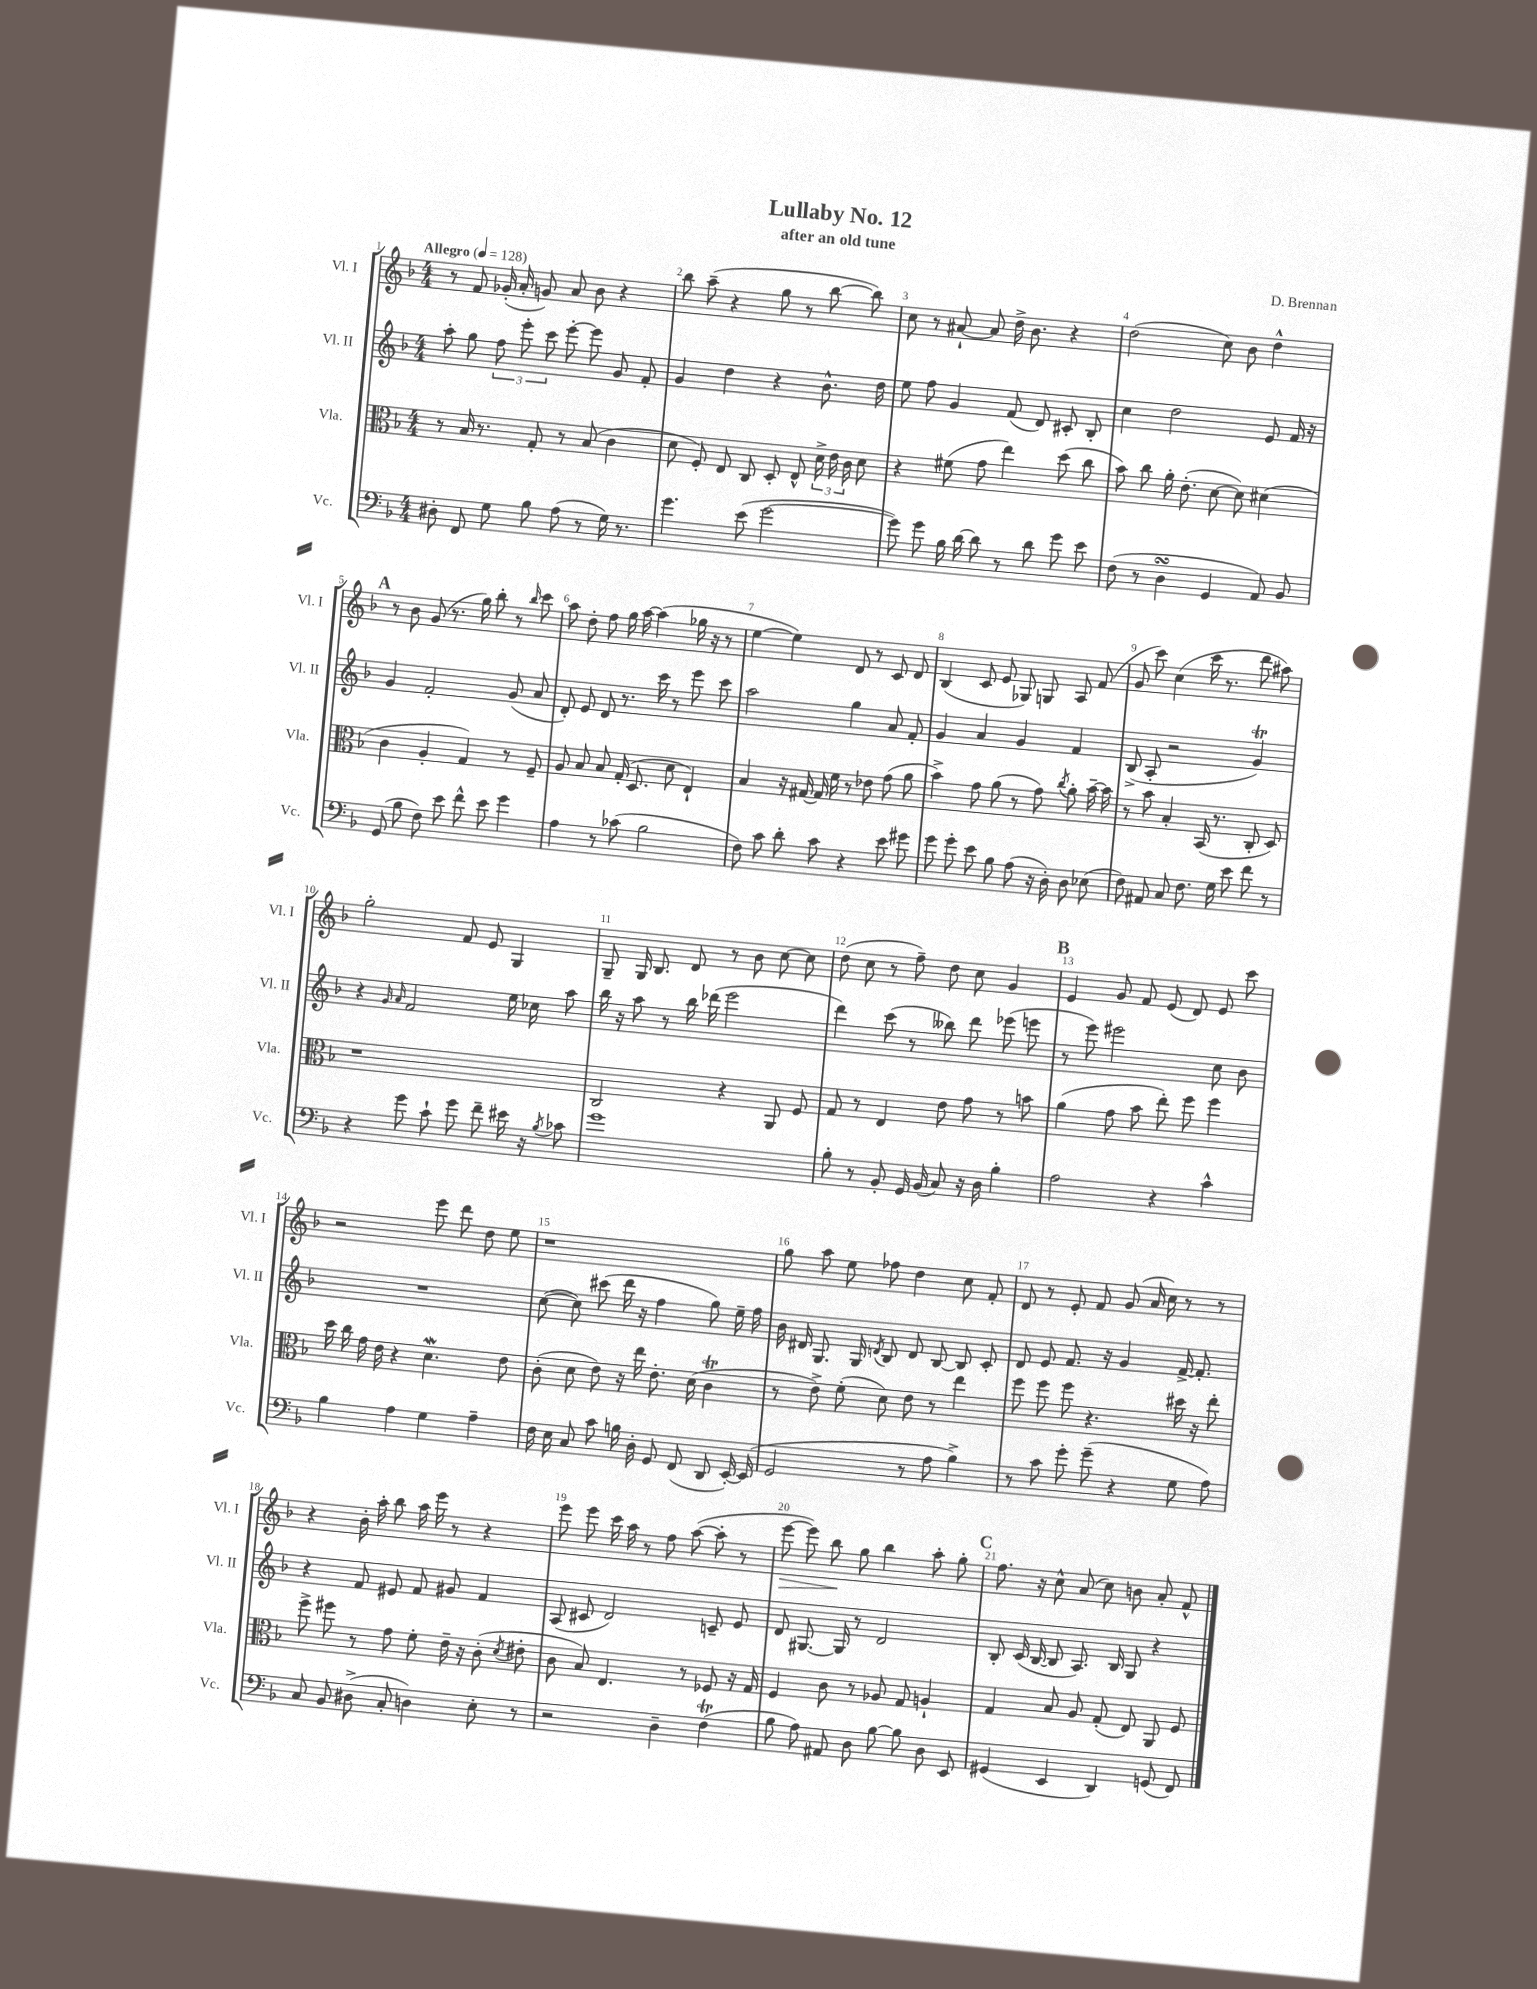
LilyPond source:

\header { title = "Lullaby No. 12" composer = "D. Brennan" subtitle = "after an old tune" }
<<
\new StaffGroup <<
\new Staff = "s0" \with { instrumentName = "Vl. I" shortInstrumentName = "Vl. I" } {
    \clef treble \key f \major \numericTimeSignature \time 4/4 \tempo "Allegro" 4 = 128
    \autoBeamOff r8 f'8 ges'16-.( a'16-. g'8) a'8 bes'8 r4 |
    bes''8 a''8--( r4 g''8 r8 bes''8~ bes''8) |
    c''8 r8 ais'8~-! ais'8 d''16-> bes'8. r4 |
    d''2( c''8) bes'8 d''4-^ |
    \mark \markup { \bold "A" } r8 bes'8 g'8( r8. g''16) bes''8-. r8 \grace { bes''16 } c'''8 |
    a''8 d''8-. f''8 g''16 a''16~ a''4( ges''16 r16 r8 |
    e''4~ e''4) d'8 r8 c'8 d'8 |
    bes4( c'8 e'8 ges8) g8 a8 f'8( |
    g'8 c'''8) c''4( c'''16 r8. d'''8 ais''8) |
    g''2-. f'8 e'8 g4 |
    g8-- g16 bes8. d'8 r8 bes'8 c''8~ c''8 |
    d''8( c''8 r8 f''8--) d''8 c''8 g'4 |
    \mark \markup { \bold "B" } e'4 g'8 f'8 e'8( d'8) e'8 c'''8 |
    r2 e'''8 d'''8 d''8 e''8 |
    r1 |
    g''8 a''8 e''8 fes''8 d''4 c''8 f'8-. |
    d'8 r8 e'8-. f'8 g'8( a'16 c''16) r8 r8 |
    r4 bes'16-. a''16-. bes''8 a''16 e'''16 r8 r4 |
    e'''8 e'''8 c'''16 a''16 r8 f''8 a''8~( a''8-. r8 |
    e'''8~\> e'''8) bes''8\! g''8 bes''4 a''8-. g''8-. |
    \mark \markup { \bold "C" } f''8. r16 c''8-^ a'8( c''8) b'8 a'8-. f'8-^ \bar "|." |
}
\new Staff = "s1" \with { instrumentName = "Vl. II" shortInstrumentName = "Vl. II" } {
    \clef treble \key f \major \numericTimeSignature \time 4/4
    \autoBeamOff a''8-. g''8 \tuplet 3/2 { f''8 e'''8-. c'''8 } e'''8~-. e'''8 g'8 f'8-. |
    g'4 d''4 r4 bes'8.-^ d''16 |
    e''8 f''8 g'4 f'8( d'8) cis'8-. bes8-. |
    c''4 d''2 e'8 f'16 r16 |
    \mark \markup { \bold "A" } g'4 f'2-. g'8( a'8 |
    d'8-.) e'8 d'8 r8. c'''16 r8 e'''8 c'''8 |
    a''2 g''4 a'8 f'8-. |
    g'4 a'4 g'4 f'4 |
    bes8->( a8-. r2 g'4\trill) |
    r4 \grace { g'16 a'16 } f'2 e''16 ces''16 a''8 |
    bes''16 r16 a''8 r8 bes''16 des'''16( e'''2 |
    d'''4) c'''8( r8 beses''8) d'''8 ees'''8( e'''8 |
    \mark \markup { \bold "B" } r8 e'''8) eis'''2 c''8 bes'8 |
    R1 |
    c''8~( c''8) cis'''8( d'''16 r16 f''4 g''8) e''16-- f''16 |
    bes'16 dis'16 g8. g16 \acciaccatura { d'8 } bes8 d'8 bes8~ bes8 c'8-. |
    d'8 e'8 f'8. r16 g'4 f'16~-> f'8.-. |
    r4 f'8 eis'8 f'8 gis'8 f'4 |
    a8( cis'8 d'2) c'8-- e'8 |
    d'8 gis8.~ gis16 r8 d'2 |
    \mark \markup { \bold "C" } bes8-. c'16( bes16~ bes8 a8.) bes16 g8 r4 \bar "|." |
}
\new Staff = "s2" \with { instrumentName = "Vla." shortInstrumentName = "Vla." } {
    \clef alto \key f \major \numericTimeSignature \time 4/4
    \autoBeamOff r8 bes16 r8. g8-. r8 bes8( c'4 |
    d'8 f8-.) e8 c8 d8-. e8-^ \tuplet 3/2 { d'16-> e'16 c'16 } d'8 |
    r4 fis'8( g'8 e''4) d''8( c''8 |
    bes'8) c''8 a'16-. e'8.-.( d'8~ d'8) dis'4( |
    \mark \markup { \bold "A" } c'4 a4-. g4) r8 f8-- |
    a8 bes8 bes8 g16-.( d8. d'8 e4-!) |
    bes4 r16 gis16~ gis16 f'16 r8 ees'8 g'8( a'8 |
    bes'4->) g'8 a'8( r8 g'8) \acciaccatura { c''8 } a'8-. bes'16~-- bes'16 |
    r8 bes'8 bes4-. bes,16( r8. c8-. d8) |
    r1 |
    c2 r4 a,8 f8 |
    g8 r8 e4 e'8 g'8 r8 b'8 |
    \mark \markup { \bold "B" } a'4( g'8 bes'8 e''8-.) f''8 f''4 |
    d''16 c''16 g'16 e'16 r4 d'4.\mordent e'8 |
    c'8-.( d'8 e'8) r16 e''16 e'8.-. d'16( c'4\trill |
    r8 e'8->) f'8-.( d'8) e'8 r8 e''4 |
    f''8 f''8 f''8 r4. dis''16 r16 e''8-. |
    f''8-> fis''8 r8 g'8 f'8-. e'16-- r16 c'8-.( \acciaccatura { d'8 } eis'8-. |
    c'8 bes8) e4. r8 fes8 r16 g16 |
    f4 c'8 r8 aes8 g8 a4-! |
    \mark \markup { \bold "C" } g4 bes8 a8 g8-.( e8) a,8 f8 \bar "|." |
}
\new Staff = "s3" \with { instrumentName = "Vc." shortInstrumentName = "Vc." } {
    \clef bass \key f \major \numericTimeSignature \time 4/4
    \autoBeamOff dis8-. f,8 g8 bes8 a8( r8 g16) r8. |
    g'4. e'8( g'2~ |
    g'8) g'8 bes16 d'16~ d'8 r8 d'8 g'8 e'8 |
    f8( r8 d4\turn g,4 a,8) bes,8 |
    \mark \markup { \bold "A" } g,8( bes8 f8) e'8 f'8-^ e'8 g'4 |
    a4 r8 ces'8( bes2 |
    f8) c'8 d'8-. c'8 r4 e'8 gis'8 |
    g'8 g'8-. e'8 bes8 a8( r16 d16-.) d8 ees8( |
    f8) ais,8 c8 f8. g16 e'8 f'8 r8 |
    r4 g'8 c'8-! g'8 f'8-- eis'16 r16 \acciaccatura { bes8 } ces'8 |
    g'1 |
    bes8-. r8 bes,8-. g,16 bes,16( c8) r16 d16 bes4-. |
    \mark \markup { \bold "B" } a2 r4 c'4-^ |
    bes4 a4 g4 a4-- |
    f16 e16 c8 c'8 b16 d16-. g,8 f,8( d,8 e,16~-.) e,16( |
    g,2 r8 a8 bes4->) |
    r8 c'8 g'8-. g'8--( r4 g8 a8) |
    c8 bes,8 dis8->( c8-. d4) e8-. r8 |
    r2 d4-- f4\trill( |
    bes8 a8) ais,8 d8 bes8~ bes8 d8 e,8 |
    \mark \markup { \bold "C" } gis,4( e,4 d,4) g,8( f,8) \bar "|." |
}
>>
>>
\layout { \context { \Score \override BarNumber.break-visibility = ##(#f #t #t) barNumberVisibility = #all-bar-numbers-visible } }
